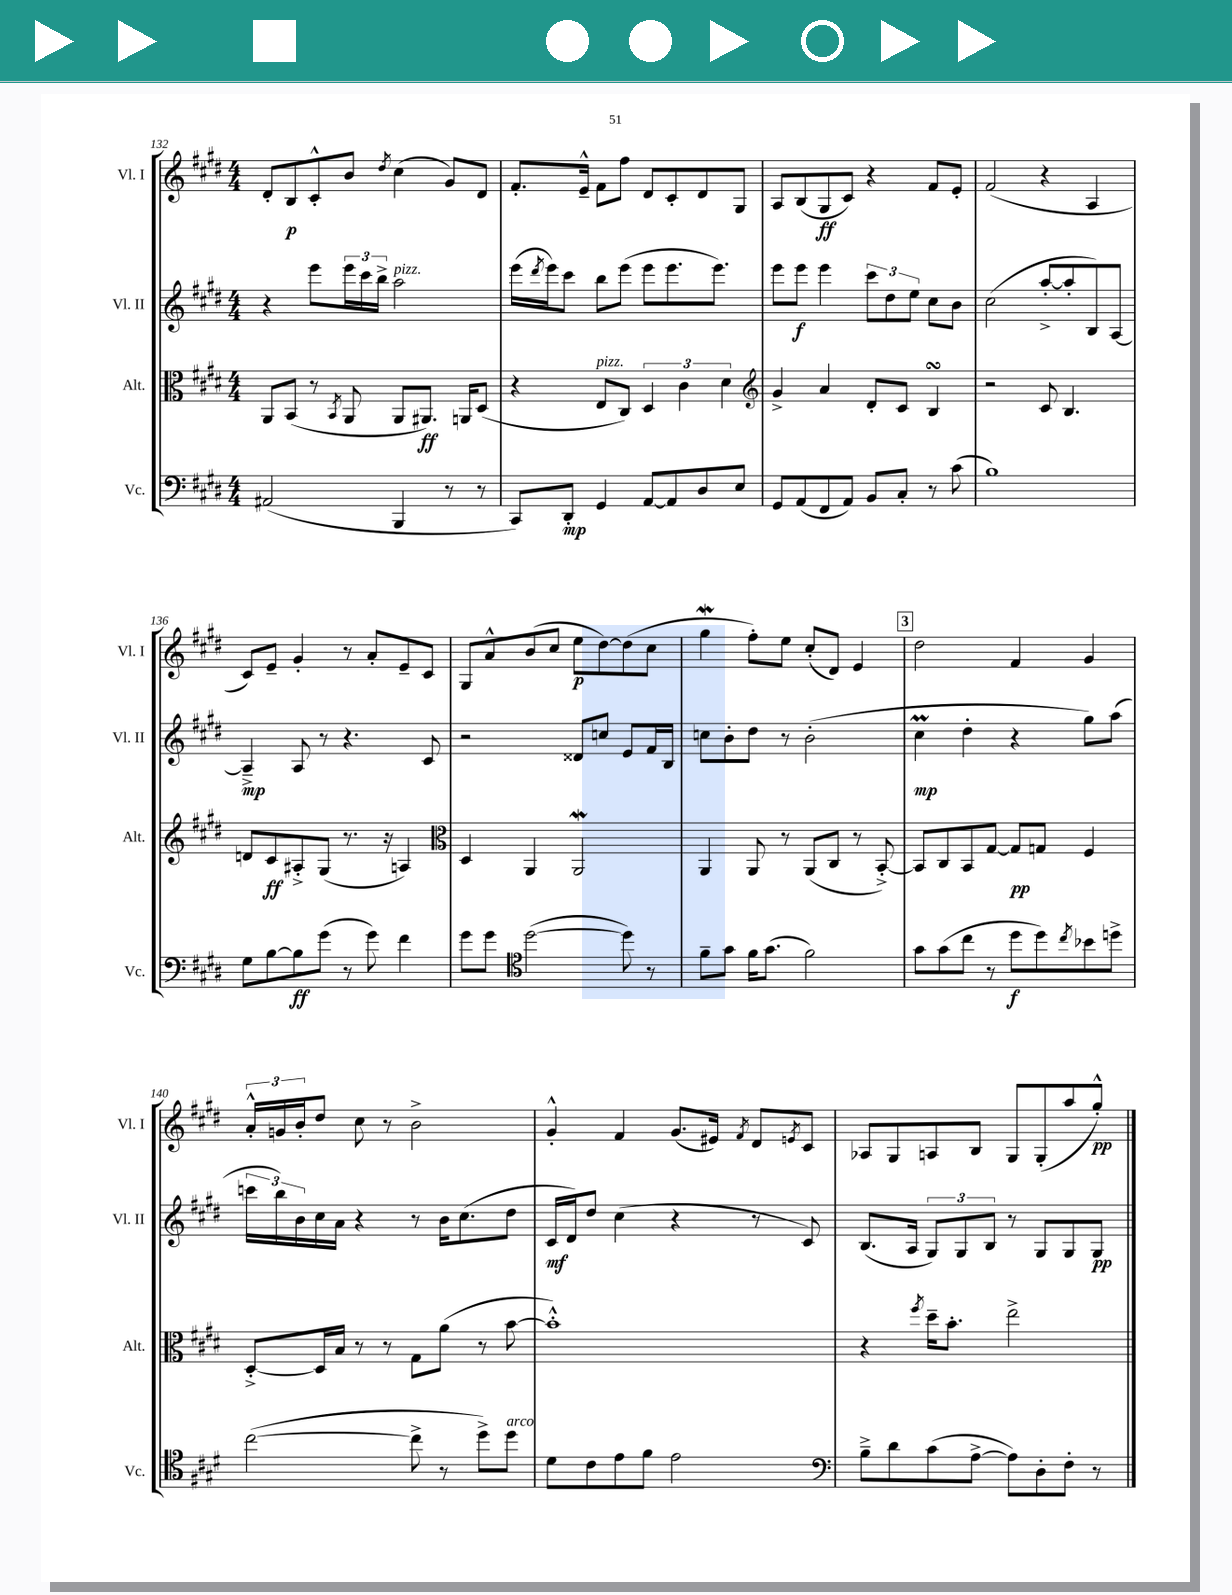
<<
\new StaffGroup <<
\new Staff = "s0" \with { instrumentName = "Vl. I" shortInstrumentName = "Vl. I" } {
    \clef treble \key e \major \numericTimeSignature \time 4/4
    dis'8-. b8\p cis'8-.-^ b'8 \acciaccatura { dis''8 } cis''4( gis'8) dis'8 |
    fis'8.-. e'16---^ fis'8 fis''8 dis'8 cis'8-. dis'8 gis8 |
    a8 b8( gis8\ff cis'8) r4 fis'8 e'8-. |
    fis'2( r4 a4 |
    cis'8) e'8-- gis'4-. r8 a'8-. e'8-- cis'8 |
    gis8 a'8-^ b'8( cis''8 e''8\p dis''8~) dis''8( cis''8 |
    gis''4\mordent fis''8-.) e''8 cis''8-.( dis'8) e'4 |
    \mark \markup { \box "3" } dis''2 fis'4 gis'4 |
    \tuplet 3/2 { a'16-.-^ g'16 b'16-. } dis''8 cis''8 r8 b'2-> |
    gis'4-.-^ fis'4 gis'8.( eis'16) \acciaccatura { fis'8 } dis'8 \acciaccatura { e'8 } cis'8 |
    aes8 gis8 a8 b8 gis8 gis8-.( a''8 gis''8-.-^\pp) \bar "|." |
}
\new Staff = "s1" \with { instrumentName = "Vl. II" shortInstrumentName = "Vl. II" } {
    \clef treble \key e \major \numericTimeSignature \time 4/4
    r4 e'''8 \tuplet 3/2 { e'''16 cis'''16 b''16-> } a''2^\markup { \italic "pizz." } |
    e'''16( \acciaccatura { dis'''8 } e'''16) cis'''8 b''8 e'''8( e'''8 e'''8. e'''8.) |
    e'''8 e'''8\f e'''4 \tuplet 3/2 { cis'''8 dis''8 e''8 } cis''8 b'8 |
    cis''2( a''8~-.-> a''8-. b8) a8~ |
    a4--->\mp a8 r8 r4. cis'8 |
    r2 disis'8 c''8 e'8 fis'16 b16 |
    c''8 b'8-. dis''8 r8 b'2-.( |
    \mark \markup { \box "3" } cis''4\prall\mp dis''4-. r4 gis''8) a''8( |
    \tuplet 3/2 { c'''16 b''16) b'16 } cis''16 a'16 r4 r8 b'16 cis''8.( dis''8 |
    cis'16\mf dis'16) dis''8 cis''4( r4 r8 cis'8) |
    b8.( a16 \tuplet 3/2 { gis8) gis8 b8 } r8 gis8 gis8 gis8\pp \bar "|." |
}
\new Staff = "s2" \with { instrumentName = "Alt." shortInstrumentName = "Alt." } {
    \clef alto \key e \major \numericTimeSignature \time 4/4
    a,8 b,8( r8 \acciaccatura { b,8 } a,8 a,8 ais,8.\ff) a,16 dis8( |
    r4 e8^\markup { \italic "pizz." } cis8) \tuplet 3/2 { dis4 cis'4 dis'4 } |
    \clef treble gis'4-> a'4 dis'8-. cis'8 b4\turn |
    r2 cis'8 b4. |
    d'8 cis'8\ff ais8-.-> gis8( r8. r16 a4) |
    \clef alto dis4 a,4 a,2\mordent |
    a,4 a,8 r8 a,8( cis8 r8 b,8~-.->) |
    \mark \markup { \box "3" } b,8 cis8 b,8 gis8~ gis8\pp g8 fis4 |
    dis8~-.-> dis16 b16 r8 r8 gis8 a'8( r8 b'8~ |
    b'1-.-^) |
    r4 \acciaccatura { fis''8 } dis''16-- b'8.-. e''2-> \bar "|." |
}
\new Staff = "s3" \with { instrumentName = "Vc." shortInstrumentName = "Vc." } {
    \clef bass \key e \major \numericTimeSignature \time 4/4
    ais,2( b,,4 r8 r8 |
    cis,8) dis,8-.\mp gis,4 a,8~ a,8 dis8 e8 |
    gis,8 a,8( fis,8 a,8) b,8 cis8-. r8 cis'8( |
    b1) |
    gis8 b8~ b8\ff gis'8( r8 gis'8) fis'4 |
    gis'8 gis'8 \clef tenor dis''2~( dis''8) r8 |
    fis'8-- gis'8 fis'16 gis'8.( fis'2) |
    \mark \markup { \box "3" } gis'8 gis'8( cis''8 r8 dis''8\f dis''8) \acciaccatura { cis''8 } bes'8 d''8-> |
    cis''2~( cis''8-> r8 dis''8->) dis''8^\markup { \italic "arco" } |
    dis'8 cis'8 e'8 fis'8 e'2 |
    \clef bass b8---> dis'8 cis'8( a8~-> a8) dis8-. fis8-. r8 \bar "|." |
}
>>
>>
\layout { \context { \Score currentBarNumber = #132 } }
